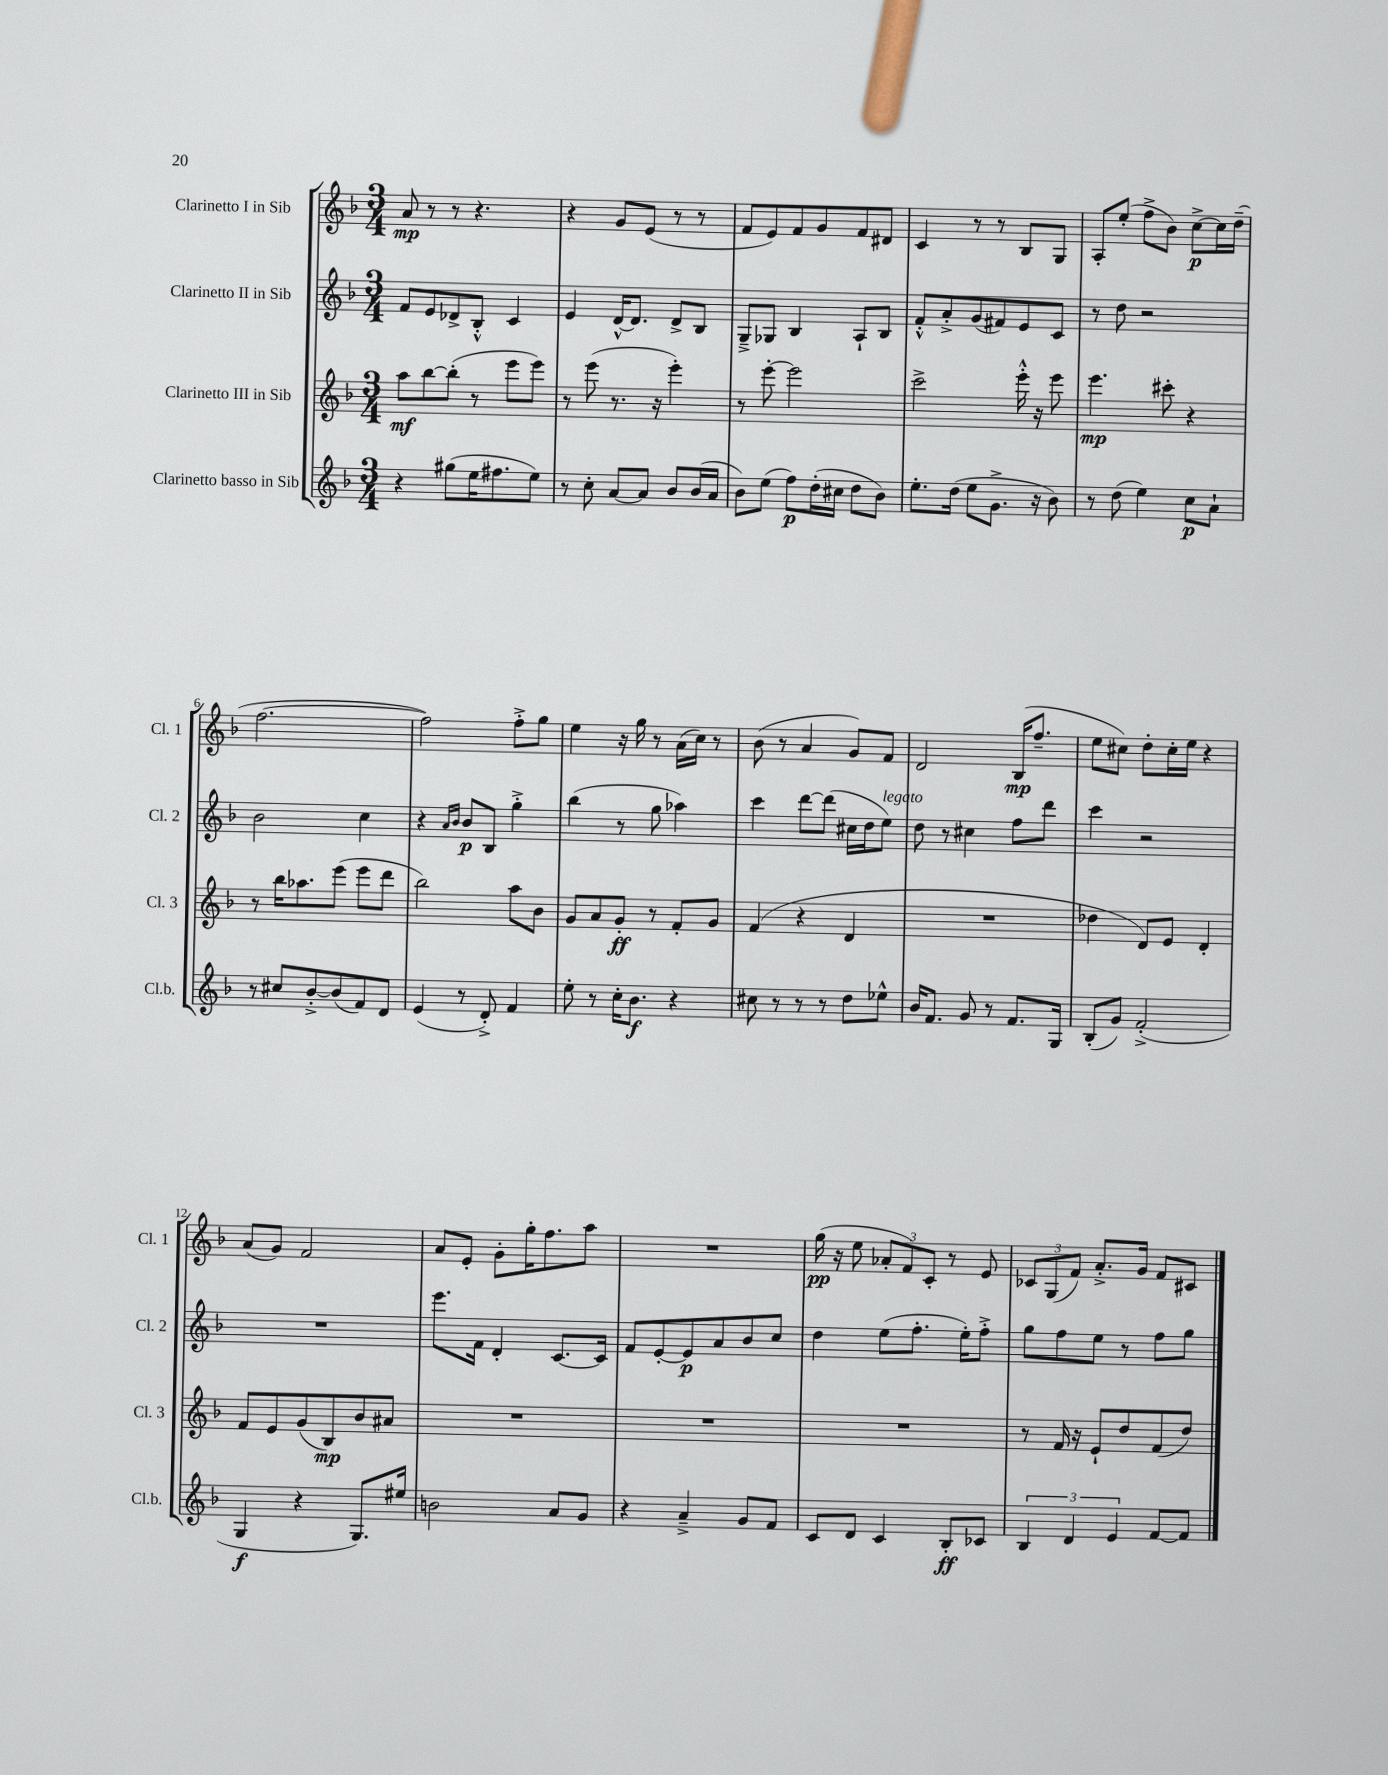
<<
\new StaffGroup <<
\new Staff = "s0" \with { instrumentName = "Clarinetto I in Sib" shortInstrumentName = "Cl. 1" } {
    \clef treble \key f \major \numericTimeSignature \time 3/4
    a'8\mp r8 r8 r4. |
    r4 g'8 e'8( r8 r8 |
    f'8 e'8) f'8 g'8 f'8 dis'8 |
    c'4 r8 r8 bes8 g8 |
    a8-. e''8-.( f''8-> bes'8) c''8~->\p c''16 d''16--( |
    f''2.~ |
    f''2) f''8-.-> g''8 |
    e''4 r16 g''16 r8 a'16( c''16) r8 |
    bes'8( r8 a'4 g'8) f'8 |
    d'2 bes16\mp( f''8.-- |
    e''8 cis''8) d''8-. cis''16-. e''16 r4 |
    a'8( g'8) f'2 |
    a'8 e'8-. g'8-. g''16-. f''8. a''8 |
    R2. |
    g''16\pp( r16 e''8 \tuplet 3/2 { aes'8-. f'8) c'8-. } r8 e'8 |
    \tuplet 3/2 { ces'8 g8( f'8) } a'8.-.-> g'16 f'8 cis'8 \bar "|." |
}
\new Staff = "s1" \with { instrumentName = "Clarinetto II in Sib" shortInstrumentName = "Cl. 2" } {
    \clef treble \key f \major \numericTimeSignature \time 3/4
    f'8 e'8 des'8-> bes8-.-^ c'4 |
    e'4 d'16~-^ d'8. d'8-> bes8 |
    g8---> ges8 bes4 a8-! bes8 |
    f'8-.-^ a'8-.-> g'8( fis'8) e'8 c'8 |
    r8 d''8 r2 |
    bes'2 c''4 |
    r4 \grace { a'16 bes'16 } bes'8\p bes8 g''4-.-> |
    bes''4( r8 g''8 aes''4) |
    c'''4 d'''8~ d'''8( cis''16 d''16 e''8^\markup { \italic "legato" }) |
    d''8 r8 cis''4 f''8 d'''8 |
    c'''4 r2 |
    R2. |
    e'''8. f'16 d'4-. c'8.~ c'16 |
    f'8 e'8~-. e'8\p a'8 bes'8 c''8 |
    d''4 e''8( f''8.-. e''16-.) f''8-.-> |
    g''8 f''8 e''8 r8 f''8 g''8 \bar "|." |
}
\new Staff = "s2" \with { instrumentName = "Clarinetto III in Sib" shortInstrumentName = "Cl. 3" } {
    \clef treble \key f \major \numericTimeSignature \time 3/4
    a''8\mf bes''8~ bes''8-.( r8 e'''8 e'''8) |
    r8 e'''8( r8. r16 e'''4-.) |
    r8 e'''8~-. e'''2 |
    c'''2-> e'''16-.-^ r16 e'''8 |
    e'''4.\mp cis'''8-. r4 |
    r8 bes''16 aes''8. e'''8( e'''8 d'''8 |
    bes''2) a''8 bes'8 |
    g'8 a'8 g'8-.\ff r8 f'8-. g'8 |
    f'4( r4 d'4 |
    R2. |
    des''4 d'8) e'8 d'4-. |
    f'8 e'8 g'8( bes8\mp) bes'8 ais'8 |
    R2. |
    R2. |
    R2. |
    r8 f'16 r16 e'8-! d''8 f'8( d''8) \bar "|." |
}
\new Staff = "s3" \with { instrumentName = "Clarinetto basso in Sib" shortInstrumentName = "Cl.b." } {
    \clef treble \key f \major \numericTimeSignature \time 3/4
    r4 gis''8( e''16 fis''8. e''8) |
    r8 c''8-. a'8~ a'8 bes'8 bes'16( a'16 |
    bes'8) e''8( f''8\p) d''16-.( cis''16 d''8 bes'8) |
    e''8.-. d''16( e''8 g'8.-> r16 bes'8) |
    r8 d''8( e''4) c''8\p a'8-! |
    r8 cis''8 bes'8~-.-> bes'8( f'8) d'8 |
    e'4( r8 d'8-.->) f'4 |
    e''8-. r8 c''16-. bes'8.\f r4 |
    cis''8 r8 r8 r8 d''8 ees''8-^ |
    bes'16 f'8. g'8 r8 f'8. g16 |
    bes8-.( g'8) f'2-.->( |
    g4\f r4 g8.) eis''16 |
    b'2 a'8 g'8 |
    r4 a'4---> g'8 f'8 |
    c'8 d'8 c'4 bes8-.\ff ces'8 |
    \tuplet 3/2 { bes4 d'4 e'4 } f'8~ f'8 \bar "|." |
}
>>
>>
